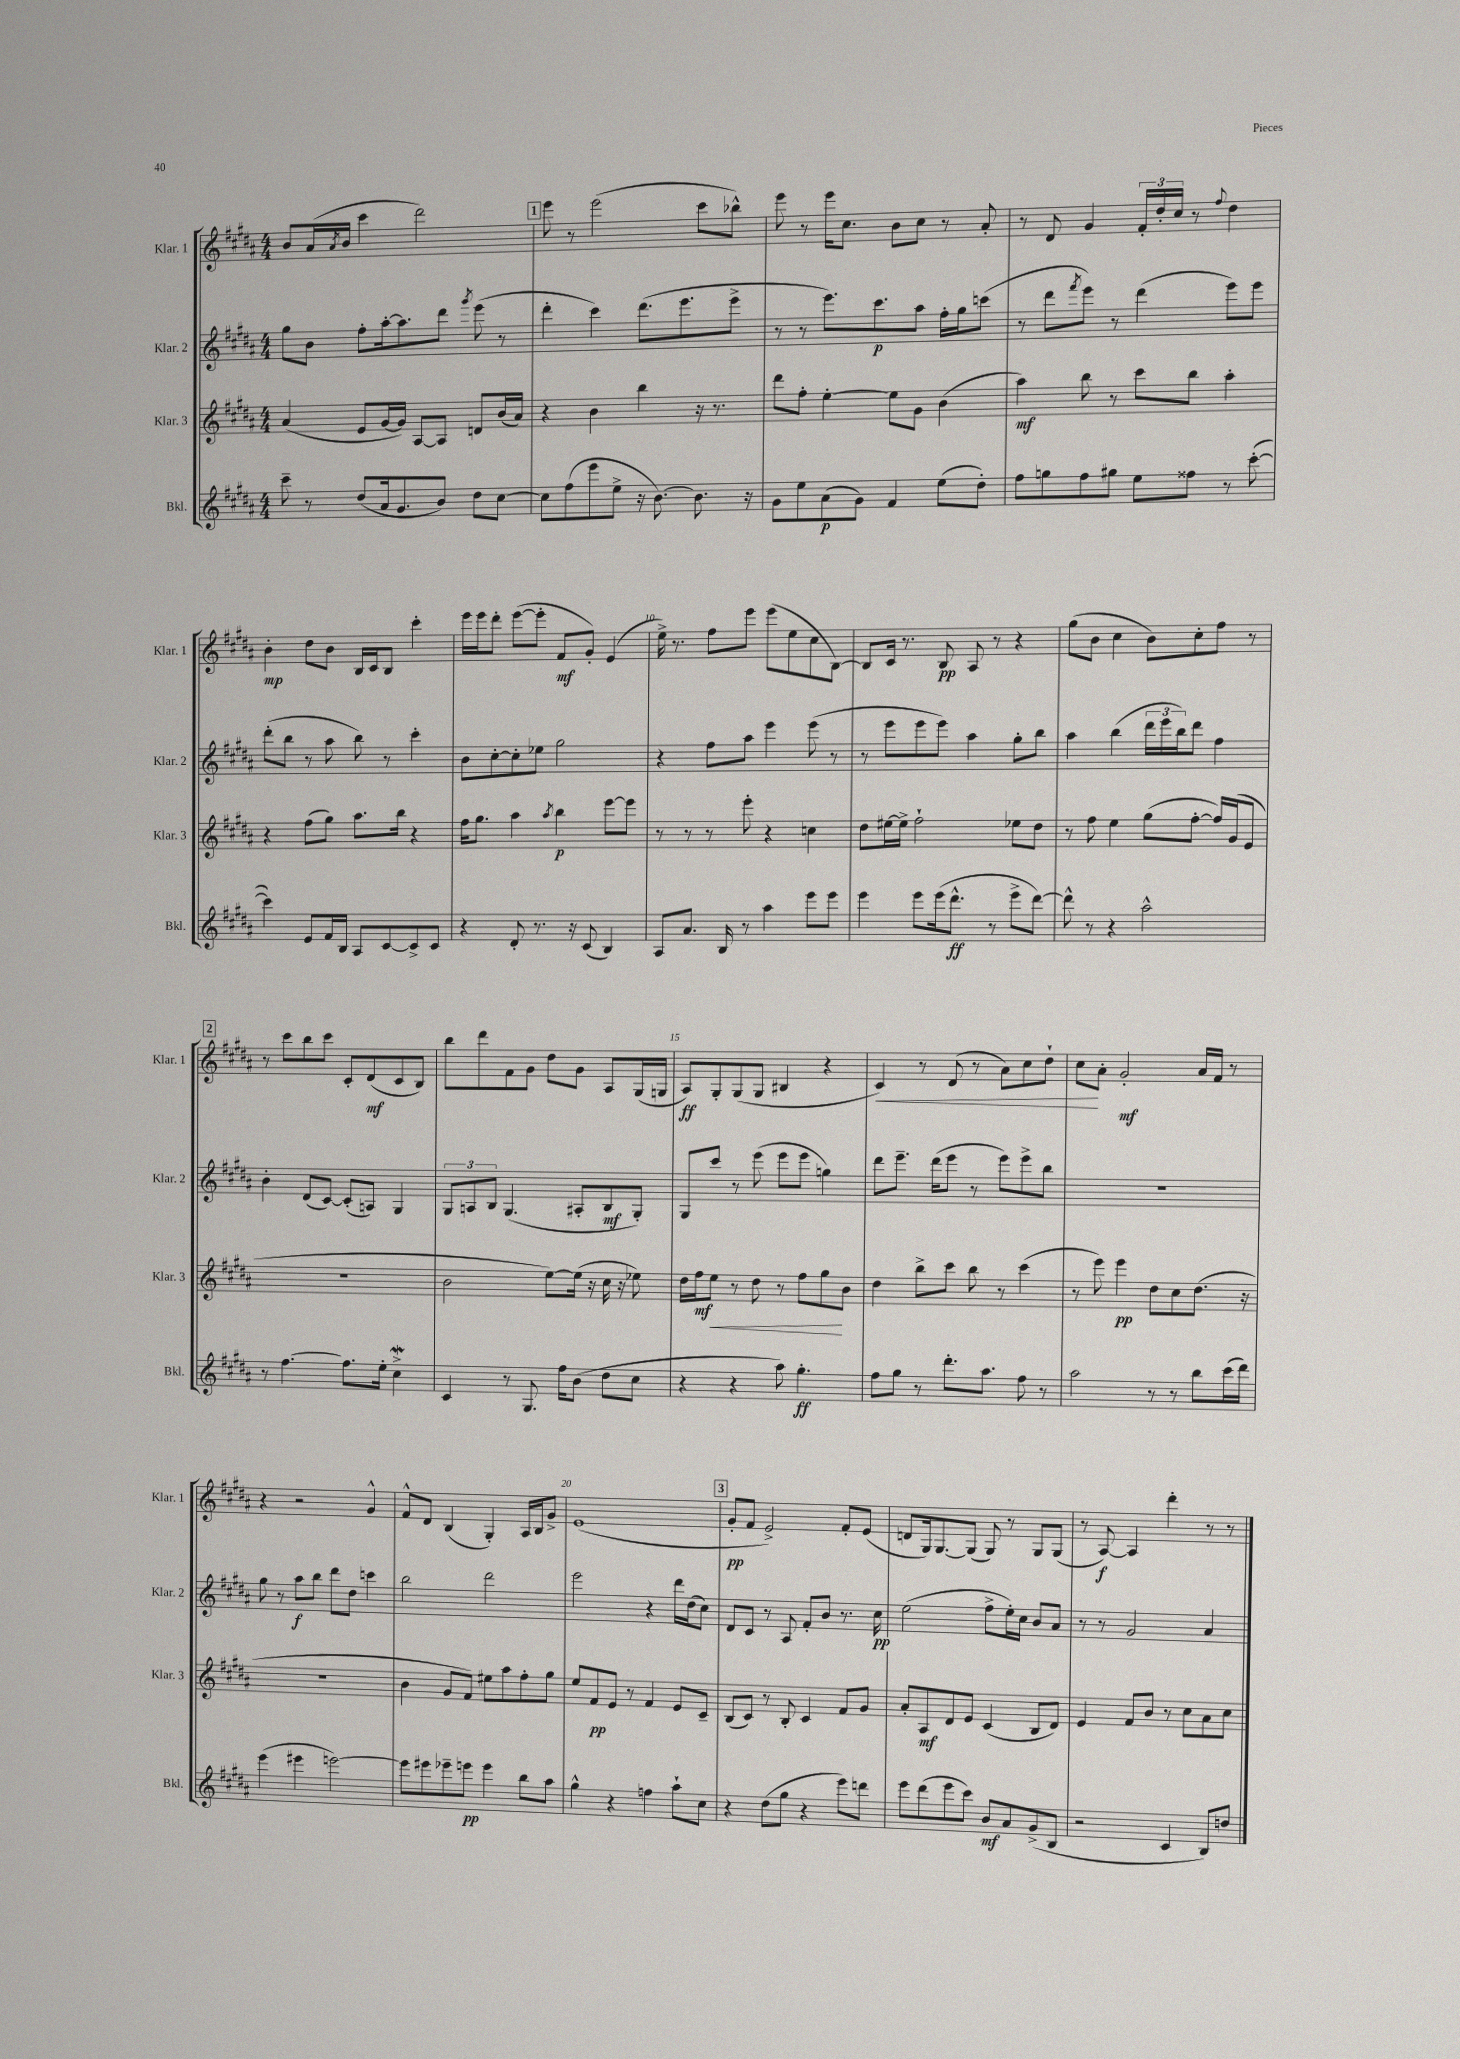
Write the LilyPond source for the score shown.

<<
\new StaffGroup <<
\new Staff = "s0" \with { instrumentName = "Klar. 1" shortInstrumentName = "Klar. 1" } {
    \clef treble \key b \major \numericTimeSignature \time 4/4
    b'8 ais'16( \acciaccatura { ais'8 } b'16 cis'''4 dis'''2) |
    \mark \markup { \box "1" } e'''8 r8 e'''2( cis'''8 bes''8-^) |
    e'''8 r8 e'''16 cis''8. b'8 cis''8 r8 ais'8-. |
    r8 dis'8 gis'4 \tuplet 3/2 { fis'16-. dis''16-. cis''16 } r8 \appoggiatura { fis''8 } dis''4 |
    b'4-.\mp dis''8 b'8 b16 cis'16 b8 cis'''4-. |
    e'''16 e'''16 dis'''8-. e'''8~( e'''8-. fis'8\mf gis'8-.) e'4( |
    e''16->) r8. fis''8 e'''8 e'''8( e''8 cis''8 b8~) |
    b8 cis'16 r8. b8\pp ais8 r8 r4 |
    gis''8( b'8 cis''4 b'8) cis''8-. fis''8 r8 |
    \mark \markup { \box "2" } r8 cis'''8 b''8 cis'''8 cis'8-. dis'8\mf( cis'8 b8) |
    b''8 dis'''8 fis'8 gis'8 dis''8 gis'8 ais8 gis16( g16 |
    ais8\ff) gis8-. gis8( gis8 bis4 r4 |
    cis'4\<) r8 dis'8( r8 ais'8) cis''8 dis''8-! |
    cis''8\! ais'8-. gis'2-.\mf ais'16 fis'16 r8 |
    r4 r2 gis'4-^ |
    fis'8-^ dis'8 b4( gis4-.) ais16 b16 gis'8-> |
    e'1( |
    \mark \markup { \box "3" } gis'8-.\pp fis'8 e'2->) fis'8-. e'8( |
    d'8 gis16) gis8.~ gis8( gis8) r8 gis8 gis8( |
    r8 ais8~\f) ais4 dis'''4-. r8 r8 \bar "|." |
}
\new Staff = "s1" \with { instrumentName = "Klar. 2" shortInstrumentName = "Klar. 2" } {
    \clef treble \key b \major \numericTimeSignature \time 4/4
    gis''8 b'8 fis''8-. ais''16~-. ais''8. dis'''8 \acciaccatura { gis'''8 } e'''8( r8 |
    \mark \markup { \box "1" } dis'''4-. cis'''4) dis'''8.( e'''8. e'''8-> |
    r8 r8 e'''8.) cis'''8.\p ais''8 fis''16-. gis''16 c'''8( |
    r8 dis'''8 \acciaccatura { fis'''8 } e'''8) r8 dis'''4( e'''8) e'''8 |
    dis'''8-.( b''8 r8 ais''8 b''8) r8 cis'''4-. |
    b'8 cis''8~-. cis''8-. ees''8 gis''2 |
    r4 fis''8 ais''8 e'''4 e'''8( r8 |
    r8 e'''8 e'''8 e'''8) ais''4 gis''8-. b''8 |
    ais''4 b''4( \tuplet 3/2 { dis'''16 e'''16 b''16) } dis'''8 fis''4 |
    \mark \markup { \box "2" } b'4-. dis'8( cis'8~) cis'8-.( a8) gis4 |
    \tuplet 3/2 { gis8 a8 b8 } gis4.( ais8-. b8\mf gis8-.) |
    gis8 cis'''8 r8 e'''8( e'''8 e'''8 g''4) |
    dis'''8 e'''8.-- dis'''16( e'''8 r8 e'''8) e'''8-> b''8 |
    r1 |
    gis''8 r8 ais''8\f b''8 dis'''8 dis''8 c'''4 |
    b''2 dis'''2 |
    e'''2 r4 dis'''16 dis''16( cis''8) |
    \mark \markup { \box "3" } dis'8 cis'8 r8 ais8 fis'8-. b'8 r8. cis''16\pp |
    e''2( fis''8-> e''16-.) cis''16 b'8 ais'8 |
    r8 r8 gis'2 ais'4 \bar "|." |
}
\new Staff = "s2" \with { instrumentName = "Klar. 3" shortInstrumentName = "Klar. 3" } {
    \clef treble \key b \major \numericTimeSignature \time 4/4
    ais'4( e'8 gis'16~ gis'16) ais8~ ais8 d'8 b'16( ais'16) |
    \mark \markup { \box "1" } r4 b'4 b''4 r16 r8. |
    dis'''8 fis''8-. e''4~-. e''8 gis'8 b'4( |
    ais''4\mf) b''8 r8 cis'''8 b''8 ais''4-. |
    r4 fis''8( gis''8) ais''8. b''16 r4 |
    fis''16 gis''8. ais''4 \acciaccatura { ais''8 } b''4\p e'''8~ e'''8 |
    r8 r8 r8 e'''8-. r4 c''4 |
    dis''8 eis''16~ eis''16-> fis''2-! ees''8 dis''8 |
    r8 fis''8 e''4 gis''8( fis''8~-. fis''16) gis'16( e'8 |
    \mark \markup { \box "2" } R1 |
    b'2 e''8~) e''16( r16 cis''16 r16 ees''8) |
    dis''16 fis''16\mf e''8\< r8 dis''8 r8 fis''8 gis''8\! b'8 |
    dis''4 b''8-> cis'''8 b''8 r8 cis'''4( |
    r8 e'''8) e'''4\pp dis''8 cis''8 dis''8.( r16 |
    R1 |
    b'4 gis'8 fis'8) eis''8 ais''8 fis''8-. gis''8 |
    e''8 fis'8\pp e'8 r8 fis'4 e'8 cis'8-- |
    \mark \markup { \box "3" } b8( cis'8) r8 b8-. cis'4 fis'8 gis'8 |
    ais'8-. ais8\mf dis'8 e'8 cis'4( b8 dis'8) |
    e'4 fis'8 b'8 r8 cis''8 ais'8 cis''8 \bar "|." |
}
\new Staff = "s3" \with { instrumentName = "Bkl." shortInstrumentName = "Bkl." } {
    \clef treble \key b \major \numericTimeSignature \time 4/4
    cis'''8-- r8 dis''8( ais'16 gis'8. b'8) dis''8 cis''8~ |
    \mark \markup { \box "1" } cis''8 fis''8( e'''8 e''8-> r16 b'8.~) b'8. r16 |
    gis'8 e''8 ais'8\p( gis'8) fis'4 e''8( dis''8-.) |
    fis''8 g''8 fis''8 gis''8 e''8 fisis''8 r8 cis'''8~-.( |
    cis'''4) e'8 fis'16 b16 ais8 cis'8~ cis'8-> cis'8 |
    r4 dis'8-. r8. r16 cis'8( b4) |
    ais8 ais'8. b16 r8 ais''4 e'''8 e'''8 |
    e'''4 e'''8 e'''16( dis'''8.-^\ff r8 e'''8-> dis'''8~) |
    dis'''8-^ r8 r4 ais''2-^ |
    \mark \markup { \box "2" } r8 fis''4.~ fis''8. e''16-. cis''4->\mordent |
    cis'4 r8 gis8. fis''16 b'8( dis''8 cis''8 |
    r4 r4 ais''8) gis''4.-.\ff |
    fis''8 gis''8 r8 dis'''8.-. ais''8. fis''8 r8 |
    ais''2 r8 r8 b''8 cis'''16( dis'''16) |
    e'''4( eis'''4 e'''2~) |
    e'''8 eis'''8 ees'''8-- e'''8\pp e'''4 b''8 ais''8 |
    gis''4-^ r4 f''4 ais''8-! cis''8 |
    \mark \markup { \box "3" } r4 dis''8( gis''8 r4 e'''8) d'''8 |
    e'''8 dis'''8( e'''8 cis'''8) b'8\mf ais'8 gis'8->( b8 |
    r2 cis'4 b8) d''8 \bar "|." |
}
>>
>>
\layout { \context { \Score currentBarNumber = #4 \override BarNumber.break-visibility = ##(#f #t #t) barNumberVisibility = #(every-nth-bar-number-visible 5) } }
